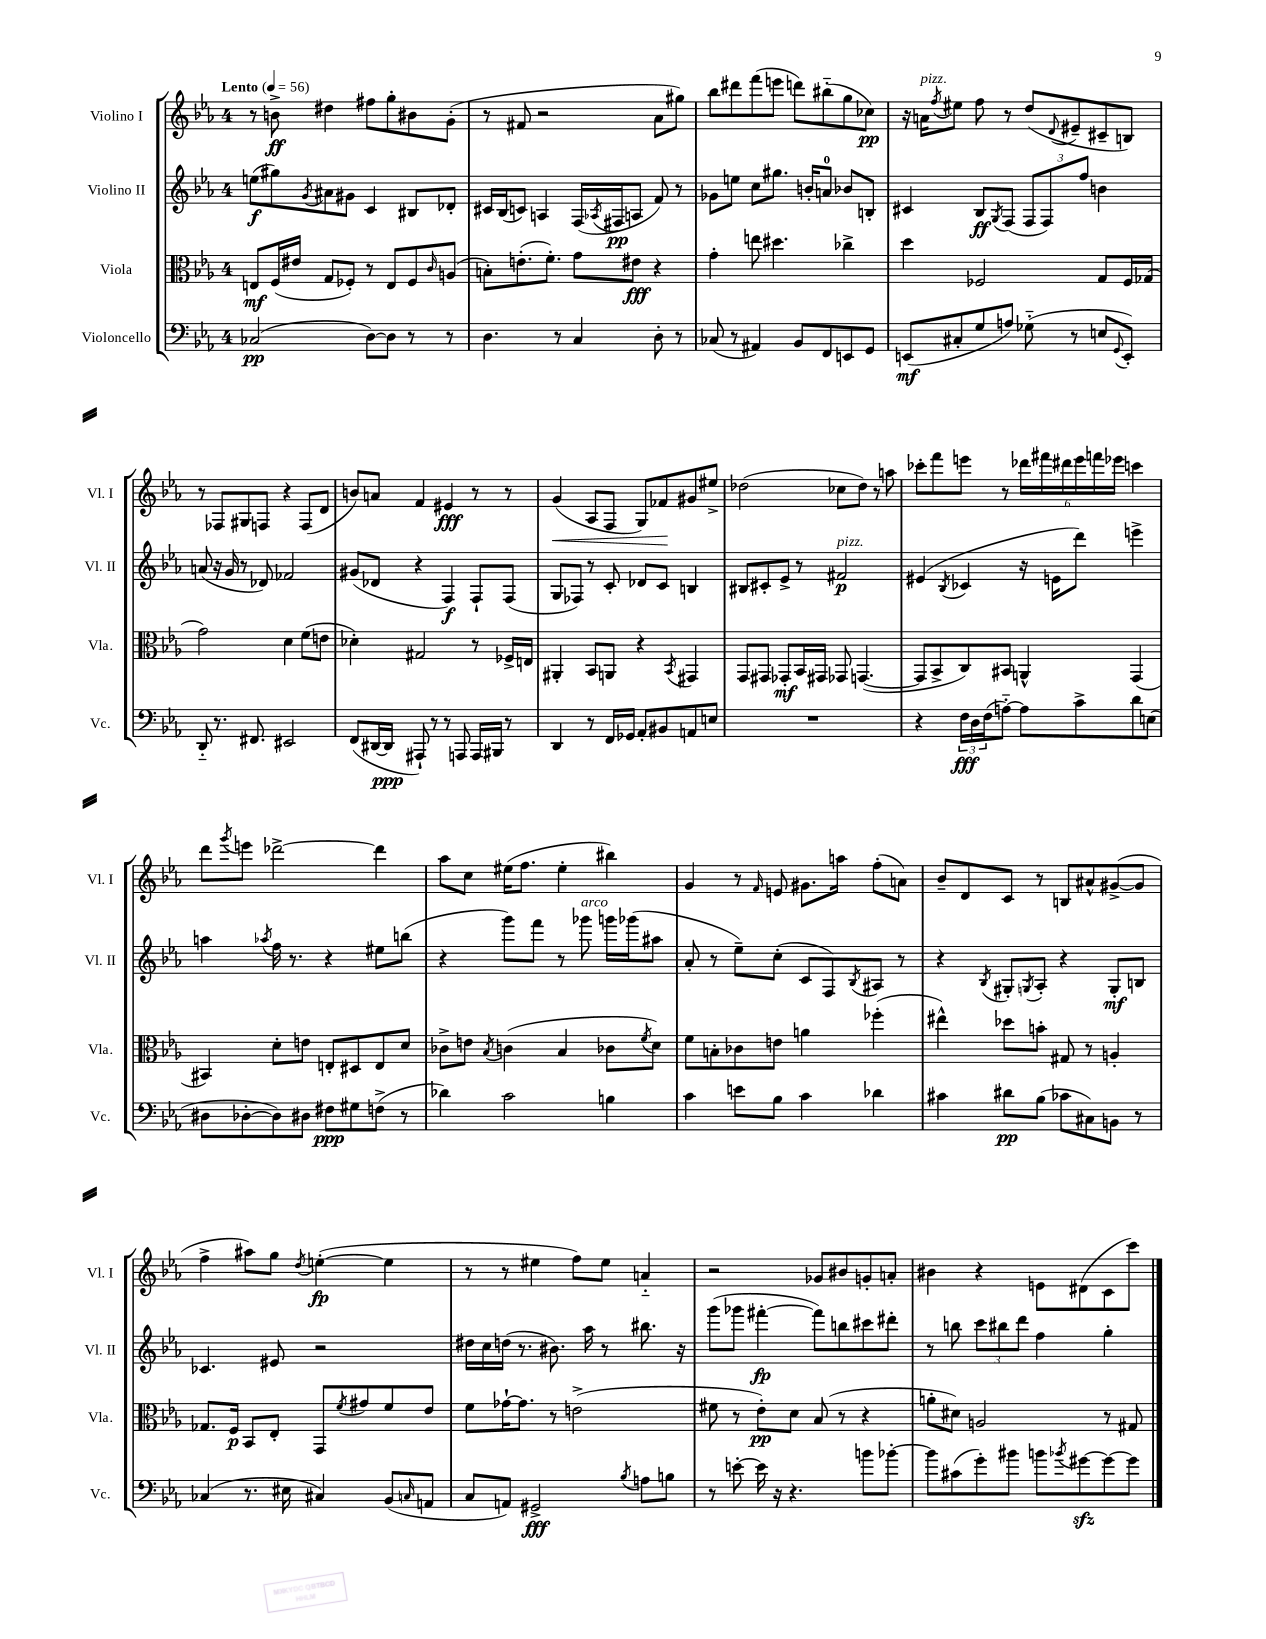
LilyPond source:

<<
\new StaffGroup <<
\new Staff = "s0" \with { instrumentName = "Violino I" shortInstrumentName = "Vl. I" } {
    \clef treble \key ees \major \once \override Staff.TimeSignature.style = #'single-digit \time 4/4 \tempo "Lento" 4 = 56
    r8 b'8->\ff dis''4 fis''8 g''8-. bis'8 g'8-.( |
    r8 fis'8 r2 aes'8 gis''8) |
    bes''8 dis'''8 f'''8( e'''8 d'''8) bis''8-_( g''8 ces''8\pp) |
    r16 a'16^\markup { \italic "pizz." } \acciaccatura { f''8 } eis''8 f''8 r8 d''8( \appoggiatura { d'8 } eis'8-- cis'8-- b8) |
    r8 fes8 gis8 f8 r4 f8( d'8 |
    b'8) a'8 f'4 eis'4\fff r8 r8 |
    g'4\<( aes8 f8 g8) fes'8\! gis'8 eis''8-> |
    des''2( ces''8 des''8) r8 a''8 |
    ces'''8-. f'''8 e'''8 r8 \tuplet 6/4 { des'''16 fis'''16 dis'''16 e'''16 f'''16 ees'''16 } c'''4 |
    d'''8 \acciaccatura { g'''8 } e'''8 des'''2~-> des'''4 |
    aes''8 c''8 eis''16( f''8. eis''4-. bis''4) |
    g'4 r8 \grace { f'16 } e'8 gis'8. a''16 f''8-.( a'8) |
    bes'8-- d'8 c'8 r8 b8 ais'8-^ gis'8~->( gis'8 |
    f''4-> ais''8) g''8 \acciaccatura { d''8 } e''4~-.\fp( e''4 |
    r8 r8 eis''4 f''8) eis''8 a'4-_ |
    r2 ges'8 bis'8 g'8-. a'8-. |
    bis'4 r4 e'8 dis'8( c'8 c'''8) \bar "|." |
}
\new Staff = "s1" \with { instrumentName = "Violino II" shortInstrumentName = "Vl. II" } {
    \clef treble \key ees \major \once \override Staff.TimeSignature.style = #'single-digit \time 4/4
    e''8\f( gis''8) \acciaccatura { g'8 } ais'8 gis'8 c'4 bis8 des'8-. |
    cis'16 bes16( c'8) a4 f16( \acciaccatura { aes8 } fis16\pp a8 f'8) r8 |
    ges'8 e''8 c''8 gis''8. b'16-. a'8-0 bes'8 b8-. |
    cis'4 bes8\ff \acciaccatura { g8 } f8( \tuplet 3/2 { f8 f8) f''8 } b'4 |
    a'8( r16 g'16 r8 des'8) fes'2 |
    gis'8( des'8 r4 f4\f) f8-! f8( |
    g8 fes8) r8 c'8-. des'8 c'8 b4 |
    bis8 cis'8-. ees'8-> r8 fis'2\p^\markup { \italic "pizz." } |
    eis'4( \acciaccatura { bes8 } ces'4 r16 e'16 d'''8) e'''4-> |
    a''4 \acciaccatura { aes''8 } f''16 r8. r4 eis''8 b''8( |
    r4 g'''8) f'''8 r8 ges'''8^\markup { \italic "arco" } g'''16 ges'''16( ais''8 |
    aes'8-. r8 ees''8--) c''8-.( c'8 f8) \acciaccatura { bes8 } ais8 r8 |
    r4 \acciaccatura { bes8 } gis8-. \acciaccatura { g8 } aes8-. r4 g8-.\mf b8 |
    ces'4. eis'8 r2 |
    dis''16 c''16 d''16( r8. bis'8.) aes''16 r8 bis''8. r16 |
    g'''8( ges'''8 fis'''4~-.\fp fis'''8) b''8 cis'''8 dis'''8-. |
    r8 b''8 \tuplet 3/2 { c'''8 bis''8 d'''8 } f''4 g''4-. \bar "|." |
}
\new Staff = "s2" \with { instrumentName = "Viola" shortInstrumentName = "Vla." } {
    \clef alto \key ees \major \once \override Staff.TimeSignature.style = #'single-digit \time 4/4
    e8\mf f16( eis'16 g8 fes8-.) r8 e8 fes8 \grace { c'16 } a8( |
    b8-.) e'8.-.( f'8.-.) g'8 eis'8\fff r4 |
    g'4-. e''8 dis''4. ces''4-> |
    d''4 fes2 g8 fes16 ges16( |
    g'2) d'4 f'8( e'8 |
    des'4-.) gis2 r8 fes16-> e16 |
    ais,4-. bes,8 a,8 r4 \acciaccatura { bes,8 } gis,4 |
    g,8 gis,8 ges,8-.\mf bes,16 gis,16 ges,8 g,4.~( |
    g,8 bes,8-> c8) bis,8 a,4-^ g,4( |
    bis,4) d'8-. e'8 e8-. dis8 e8 d'8 |
    ces'8-> e'8 \acciaccatura { bes8 } c'4( bes4 ces'8 \acciaccatura { f'8 } d'8) |
    f'8 b8-. ces'8 e'8 a'4 fes''4-.( |
    eis''4-^) des''8 b'8-. gis8 r8 a4-. |
    ges8. f16\p bes,8 ees8-. g,8 \acciaccatura { f'8 } gis'8 f'8 ees'8 |
    f'8 ges'16~-! ges'8. r8 e'2->( |
    fis'8 r8 ees'8-.\pp) d'8 bes8( r8 r4 |
    a'8-. dis'8) a2 r8 gis8 \bar "|." |
}
\new Staff = "s3" \with { instrumentName = "Violoncello" shortInstrumentName = "Vc." } {
    \clef bass \key ees \major \once \override Staff.TimeSignature.style = #'single-digit \time 4/4
    ces2\pp( d8~) d8 r8 r8 |
    d4. r8 c4 d8-. r8 |
    ces8( r8 ais,4) bes,8 f,8 e,8 g,8 |
    e,8\mf( cis8-. g8 a8) ges8-_( r8 e8 \appoggiatura { g,8 } e,8-.) |
    d,8-_ r8. fis,8. eis,2 |
    f,8( dis,16~ dis,16\ppp ais,,8-!) r8 r8 a,,8 a,,16 bis,,16 r8 |
    d,4 r8 f,16 ges,16 aes,8-. bis,8 a,8 e8 |
    R1 |
    r4 \tuplet 3/2 { f16\fff d16 f16( } a8~-_) a8 c'8-> d'8 e8( |
    dis8 des8~-. des8) dis8 fis8\ppp gis8 f8->( r8 |
    des'4) c'2 b4 |
    c'4 e'8 bes8 c'4 des'4 |
    cis'4 dis'8\pp bes8( ces'8 cis8) b,8 r8 |
    ces4( r8. eis16 cis4) bes,8( \grace { c16 } a,8 |
    c8 a,8) gis,2->\fff \acciaccatura { bes8 } a8 b8 |
    r8 e'8~-. e'16 r16 r4. b'8 bes'8~-. |
    bes'8 cis'8( g'8-.) bis'8 b'8 \acciaccatura { bes'8 } gis'8~\sfz gis'8~ gis'8 \bar "|." |
}
>>
>>
\layout { \context { \Score \remove "Bar_number_engraver" } }
